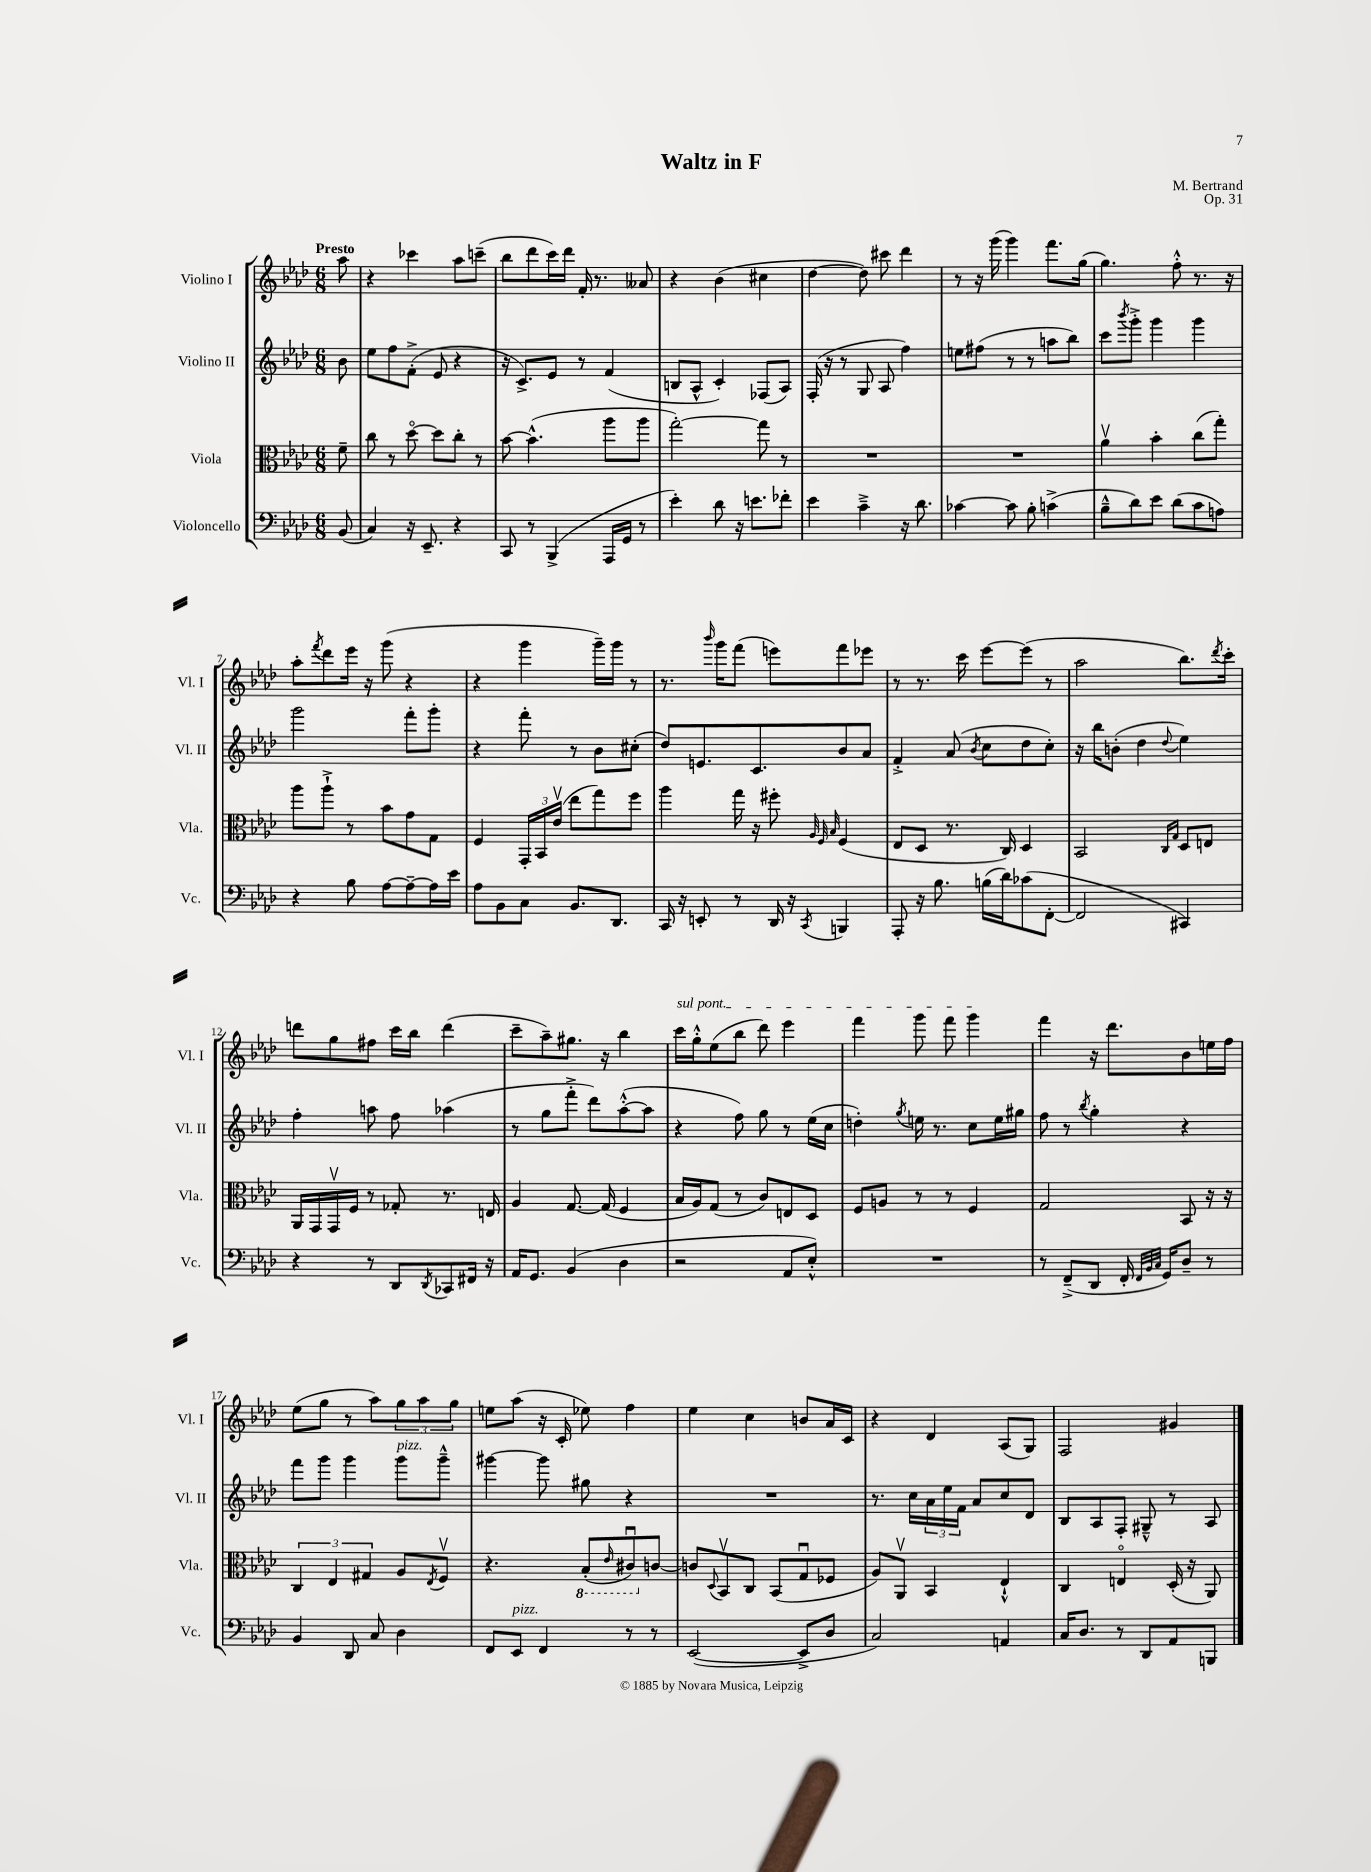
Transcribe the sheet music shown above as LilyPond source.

\header { title = "Waltz in F" composer = "M. Bertrand" opus = "Op. 31" }
<<
\new StaffGroup <<
\new Staff = "s0" \with { instrumentName = "Violino I" shortInstrumentName = "Vl. I" } {
    \clef treble \key aes \major \numericTimeSignature \time 6/8 \partial 8 \tempo "Presto"
    aes''8 |
    r4 ces'''4 aes''8 c'''8--( |
    bes''8 des'''8 c'''16) des'''16 f'16-. r8. aeses'8 |
    r4 bes'4( cis''4 |
    des''4~ des''8) cis'''8 des'''4 |
    r8 r16 g'''16( g'''4) f'''8. g''16( |
    g''4.) f''8-.-^ r8. r16 |
    aes''8-. \acciaccatura { f'''8 } des'''8 ees'''16 r16 g'''8( r4 |
    r4 g'''4 g'''16--) g'''16 r8 |
    r8. \grace { bes'''16 } g'''16 f'''8( e'''8) f'''8 ees'''8 |
    r8 r8. c'''16 ees'''8~ ees'''8( r8 |
    aes''2 bes''8.) \acciaccatura { des'''8 } c'''16-. |
    d'''8 g''8 fis''8 c'''16 bes''16 d'''4( |
    c'''8-- aes''8--) gis''8. r16 bes''4 |
    \once \override TextSpanner.bound-details.left.text = \markup { \italic "sul pont." } c'''16\startTextSpan g''16-.-^ ees''8( bes''8 des'''8) ees'''4 |
    f'''4 g'''8 f'''8 g'''4\stopTextSpan |
    f'''4 r16 des'''8. bes'8 e''16 f''16 |
    ees''8( g''8 r8 aes''8) \tuplet 3/2 { g''8 aes''8 g''8 } |
    e''8 aes''8( r16 c'16-. ees''8) f''4 |
    ees''4 c''4 b'8 aes'16 c'16 |
    r4 des'4 aes8( g8) |
    f2 gis'4 \bar "|." |
}
\new Staff = "s1" \with { instrumentName = "Violino II" shortInstrumentName = "Vl. II" } {
    \clef treble \key aes \major \numericTimeSignature \time 6/8 \partial 8
    bes'8 |
    ees''8 f''8 f'8-.->( ees'8 r4 |
    r16 c'8.->) ees'8 r8 f'4( |
    b8 aes8-^ c'4-.) fes8( aes8) |
    f16-.( r16 r8 g8 aes8 f''4) |
    e''8 fis''8( r8 r8 a''8 bes''8) |
    c'''8 \acciaccatura { bes'''8 } g'''8-.-> g'''4 g'''4 |
    g'''2 f'''8-. g'''8-. |
    r4 f'''8-. r8 bes'8 cis''8-.( |
    des''8) e'8. c'8. bes'8 aes'8 |
    f'4-.-> aes'8( \acciaccatura { bes'8 } c''8 des''8 c''8-.) |
    r16 bes''16 b'8-.( des''4 \appoggiatura { des''8 } ees''4) |
    f''4-. a''8 f''8 aes''4( |
    r8 g''8 f'''8-.-> des'''8) aes''8~-.-^( aes''8 |
    r4 f''8) g''8 r8 ees''16( c''16 |
    d''4-.) \acciaccatura { g''8 } e''16 r8. c''8 e''16 gis''16 |
    f''8 r8 \acciaccatura { bes''8 } g''4-. r4 |
    f'''8 g'''8 g'''4 g'''8^\markup { \italic "pizz." } g'''8---^ |
    gis'''4~ gis'''8 gis''8 r4 |
    R2. |
    r8. c''16 \tuplet 3/2 { aes'16 ees''16 f'16 } aes'8 c''8 des'8 |
    bes8 aes8 f8-. gis8---^ r8 aes8 \bar "|." |
}
\new Staff = "s2" \with { instrumentName = "Viola" shortInstrumentName = "Vla." } {
    \clef alto \key aes \major \numericTimeSignature \time 6/8 \partial 8
    f'8-- |
    c''8 r8 des''8~\flageolet des''8 c''8-. r8 |
    bes'8~ bes'4.-^( aes''8 aes''8 |
    g''2~-.) g''8 r8 |
    R2. |
    R2. |
    aes'4\upbow bes'4-. c''8( g''8-.) |
    aes''8 aes''8-!-> r8 bes'8 g'8 g8 |
    f4 \tuplet 3/2 { g,16-. bes,16 ees'16\upbow( } ees''8 g''8) f''8 |
    aes''4 g''16 r16 fis''8-. \grace { aes32 f32 bes32 } f4( |
    ees8 des8 r8. c16) des4 |
    bes,2 \grace { c16 g16 } des8 e8 |
    aes,16 g,16 g,16\upbow f16 r8 ges8-. r8. e16 |
    aes4 g8.~ g16( f4 |
    bes16 aes16) g8( r8 c'8) e8 des8 |
    f8 a8 r8 r8 f4 |
    g2 bes,8 r16 r16 |
    \tuplet 3/2 { c4 ees4 gis4 } aes8 \acciaccatura { ees8 } f8\upbow |
    r4. \ottava #-1 bes,8-.( \grace { ees16 } cis8\downbow) \ottava #0 c'!8~ |
    c'!8 \appoggiatura { des8 } bes,8\upbow c8 bes,8( g8\downbow fes8 |
    aes8) aes,8\upbow bes,4 ees4-!-^ |
    c4 e4\flageolet des16-.( r16 aes,8) \bar "|." |
}
\new Staff = "s3" \with { instrumentName = "Violoncello" shortInstrumentName = "Vc." } {
    \clef bass \key aes \major \numericTimeSignature \time 6/8 \partial 8
    bes,8( |
    c4) r16 ees,8.-- r4 |
    c,8 r8 bes,,4->( aes,,16 g,16 r8 |
    ees'4-.) des'8 r16 e'8. fes'8-. |
    ees'4 c'4---> r16 des'8. |
    ces'4~ ces'8 bes8-. c'4->( |
    bes8---^ des'8) ees'8 des'8( c'8 a8) |
    r4 bes8 aes8~ aes8~-- aes16 ees'16 |
    aes8 bes,8 c8 bes,8. des,8. |
    c,16 r16 e,8-. r8 des,16 r16 \acciaccatura { c,8 } b,,4 |
    aes,,8-. r16 bes8. b16( des'16) ces'8( f,8~-. |
    f,2 cis,4) |
    r4 r8 des,8 \acciaccatura { des,8 } ces,8 fis,16 r16 |
    aes,16 g,8. bes,4( des4 |
    r2 aes,8 ees8-.-^) |
    R2. |
    r8 f,8--->( des,8 f,16-. \grace { f,32 bes,32 c32 } g,16) des8-- r8 |
    bes,4 des,8 c8 des4 |
    f,8 ees,8^\markup { \italic "pizz." } f,4 r8 r8 |
    ees,2~( ees,8-> des8 |
    c2) a,4 |
    c16 des8. r8 des,8 aes,8 b,,8 \bar "|." |
}
>>
>>
